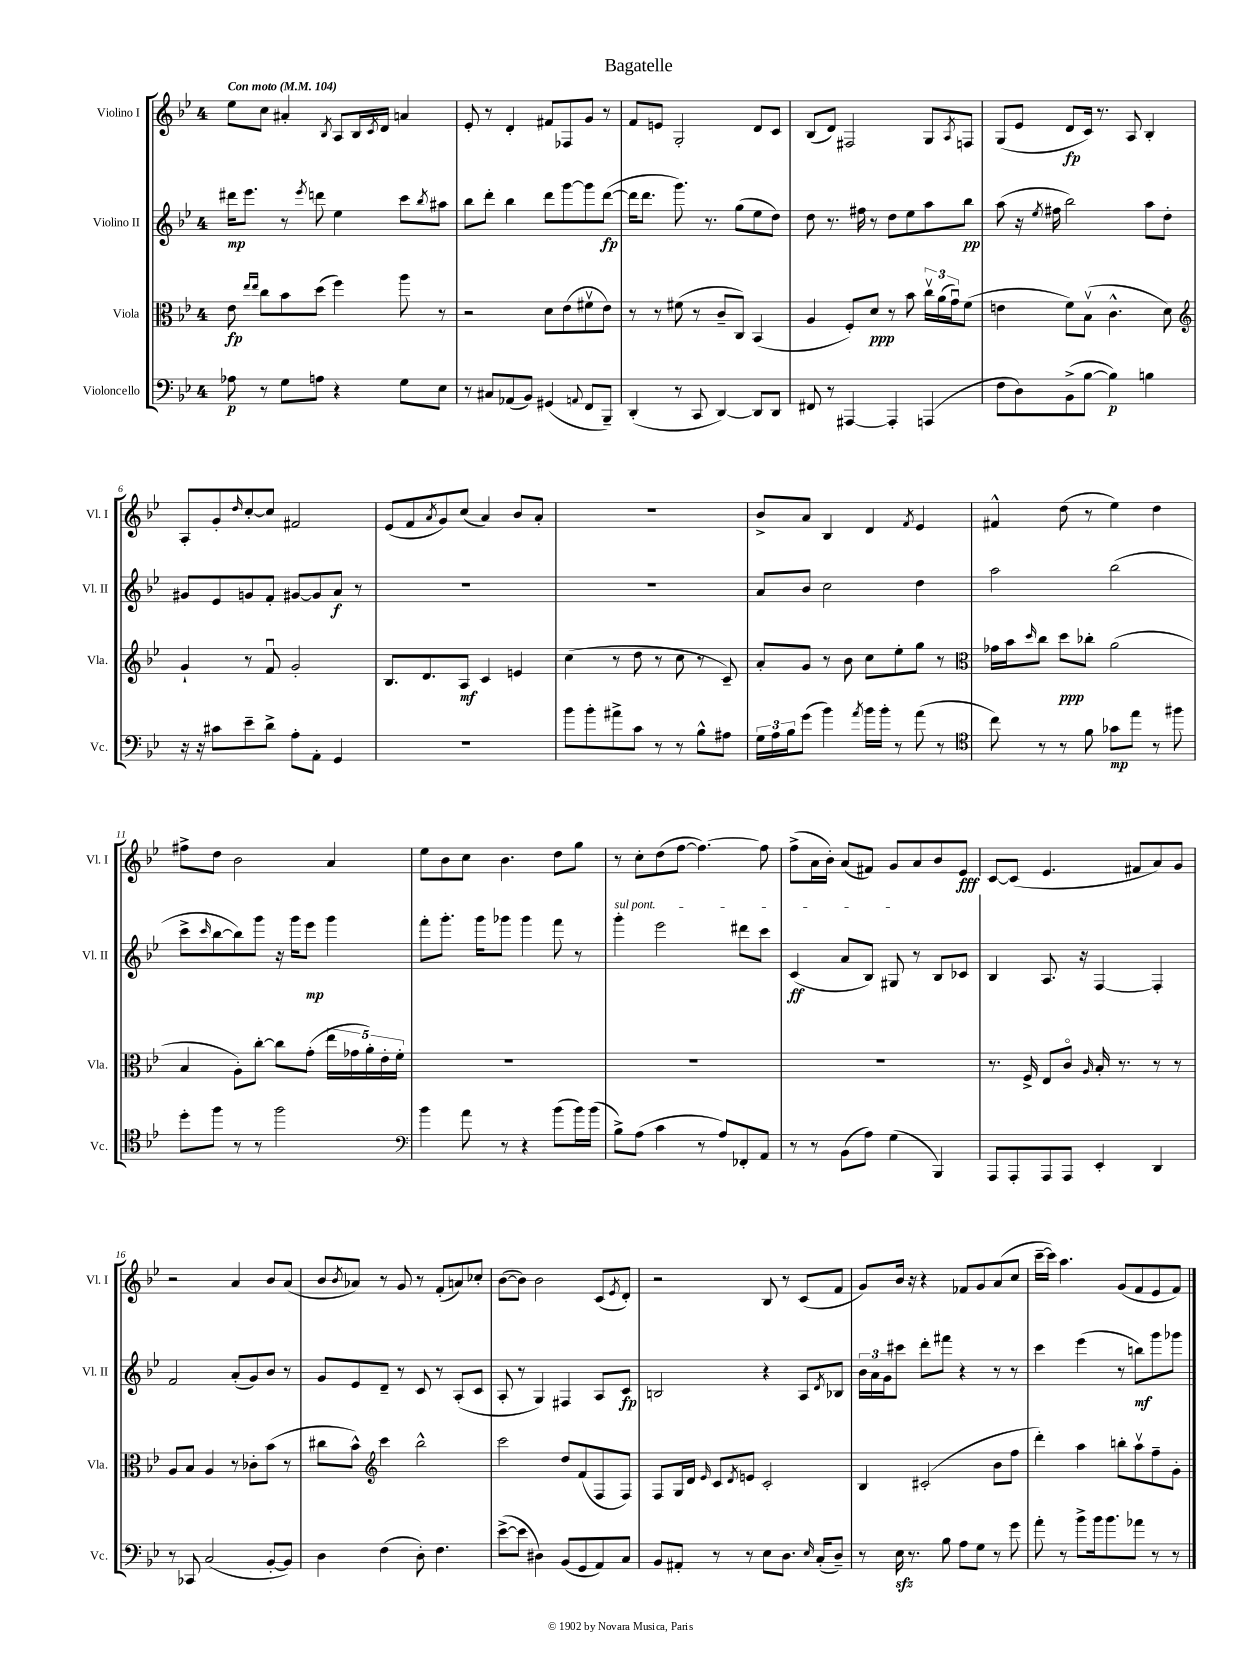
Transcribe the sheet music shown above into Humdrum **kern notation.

**kern	**kern	**kern	**kern
*staff4	*staff3	*staff2	*staff1
*clefF4	*clefC3	*clefG2	*clefG2
*k[b-e-]	*k[b-e-]	*k[b-e-]	*k[b-e-]
*M4/4	*M4/4	*M4/4	*M4/4
*MM104	*MM104	*MM104	*MM104
8A-	8e-	16ddd#	8ee-
.	.	8.eee-	.
.	16qqee-	.	.
.	16qqee-	.	.
8r	8cc	.	8cc
8G	8b-	8r	4a#'
.	.	8qeee-	.
8A	(8dd	8ddd	.
.	.	.	8qB-
4r	4ff)	4ee-	8A
.	.	.	16B-
.	.	.	8qc
.	.	.	16d
8G	8aa	8ccc	4a
.	.	8qbb-	.
8E-	8r	8aa#	.
=	=	=	=
8r	2r	8bb-	8e-'
8C#	.	8ddd'	8r
(8AA-	.	4bb-	4d'
8BB-)	.	.	.
(4GG#	8d	8ddd	8f#
.	(8e-	[8ggg	8F-
8qqAA	.	.	.
8FF	8f#v	8ggg]	8g
8BBB-~)	8e-)	([8ddd	8r
=	=	=	=
(4DD'	8r	16ddd]	8f
.	.	8.ddd	.
.	8r	.	8e
8r	(8f#	8.ggg)	2G'
8CC	8r	.	.
.	.	8.r	.
[4DD)	8c~	.	.
.	8C)	(8gg	.
8DD]	(4BB-	8ee-	8d
8DD	.	8dd)	8c
=	=	=	=
8FF#	4A	8dd	(8B-
8r	.	8.r	8d)
[4AAA#	8F')	.	2F#
.	.	16ff#	.
.	8d	8r	.
4AAA#']	8r	8dd	.
.	8b-	8ee-	.
(4AAA	24ccv	8aa	8G
.	(24a	.	.
.	24gu)	.	.
.	.	.	8qA
.	(8f	8bb-	8F
=	=	=	=
8F	4e	(8aa	(8G
8D)	.	16r	8e-
.	.	8qee-	.
.	.	16ff#	.
(8BB-^	8f)	2bb-)	8d
[8B-	(8B-v	.	16c)
.	.	.	8.r
4B-])	4.c^^	.	.
.	.	.	8A
4B	.	8aa	4B-'
.	8d)	8dd'	.
=	=	=	=
*	*clefG2	*	*
16r	4g`	8g#	8A'
16r	.	.	.
8c#	.	8e-	8g'
.	.	.	16qqdd
8e-~	8r	8g	[8cc'
8d^	8fu	8f'	8cc]
8A'	2g'	[8g#	2f#
8AA'	.	8g#]	.
4GG	.	8a	.
.	.	8r	.
=	=	=	=
1r	8.B-	1r	(8e-
.	.	.	8f
.	8.d	.	.
.	.	.	8qa
.	.	.	8g)
.	8A	.	(8cc
.	4c	.	4a)
.	4e	.	8b-
.	.	.	8a'
=	=	=	=
8b-	(4cc	1r	1r
8b-'	.	.	.
8a#^	8r	.	.
8c	8dd	.	.
8r	8r	.	.
8r	8cc	.	.
8B-^^	8r	.	.
8A#	8c~)	.	.
=	=	=	=
24G	8a'	8a	8b-^
24A	.	.	.
24B-	.	.	.
(8g	8g	8b-	8a
4b-)	8r	2cc	4B-
.	8b-	.	.
8qa	.	.	.
16b-	8cc	.	4d
16b-'	.	.	.
8r	8ee-'	.	.
.	.	.	8qf
(8a	8gg	4dd	4e-
8r	8r	.	.
=	=	=	=
*clefC4	*clefC3	*	*
8cc)	16g-	2aa	4f#^^
.	16b-	.	.
.	16qqdd	.	.
8r	8cc	.	.
8r	8dd	.	(8dd
8f	8cc-'	.	8r
8g-	(2a	(2bb-	4ee-)
8ee-	.	.	.
8r	.	.	4dd
8ff#	.	.	.
=	=	=	=
8dd'	4B-	8ccc^	8ff#^
.	.	16qqccc	.
8ff	.	[8bb-	8dd
8r	8A')	8bb-])	2b-
8r	[8cc'	8ggg	.
2ff	8cc]	16r	.
.	.	16ggg	.
.	(8g'	8eee-	.
.	20ee-	4ggg	4a
.	20g-	.	.
.	20a')	.	.
.	20e-'	.	.
.	20f'	.	.
=	=	=	=
*clefF4	*	*	*
4b-	1r	8fff'	8ee-
.	.	8.ggg'	8b-
8a	.	.	8cc
.	.	16ggg	.
8r	.	8ggg-	4.b-
4r	.	4ggg-	.
(8b-	.	8fff	8dd
16b-)	.	8r	8gg
(16b-	.	.	.
=	=	=	=
8B-^)	1r	4ggg'	8r
(8A	.	.	8cc'
4c	.	2eee-	(8dd
.	.	.	[8ff
8r	.	.	4.ff_)
8A)	.	.	.
8FF-'	.	8ddd#	.
8AA	.	8ccc	8ff]
=	=	=	=
8r	1r	(4c	(8ff^
8r	.	.	16a
.	.	.	16b-')
(8BB-	.	8a	(8a
8A)	.	8B-)	8f#)
(4G	.	8G#	8g
.	.	8r	8a
4BBB-)	.	8B-	8b-
.	.	8c-	8e-
=	=	=	=
8AAA	8.r	4B-	[8c
8AAA'	.	.	(8c]
.	16F^	.	.
8AAA	8E-	8.A	4.e-
8AAA	8co	.	.
.	.	16r	.
.	16qqA	.	.
4EE-'	16B-'	[4F	.
.	8.r	.	.
.	.	.	8f#
4DD	8r	4F']	8a)
.	8r	.	8g
=	=	=	=
8r	8A	2f	2r
8CC-	8B-	.	.
(2C	4A	.	.
.	8r	(8a'	4a
.	8c-'	8g)	.
[8BB-'	(8b-	8b-	8b-
8BB-])	8r	8r	(8a
=	=	=	=
4D	8cc#	8g	8b-
.	.	.	8qb-
.	8b-^^)	8e-	8a-)
*	*clefG2	*	*
(4F	4ccc	8d~	8r
.	.	8r	8g
8D')	2bb-^^	8c	8r
4.F	.	8r	(8f'
.	.	(8A'	8a)
.	.	8c	8cc-'
=	=	=	=
([8e-^	2ccc	8A'	([8b-
8e-]	.	8r	8b-])
4D#)	.	4G)	2b-
(8BB-	8dd	4F#	.
8GG	(8f	.	.
8AA)	8F	8A	(8c
.	.	.	8qe-
8C	8F)	8c	8d')
=	=	=	=
8BB-	8F	2B	2r
8AA#'	16G	.	.
.	16d	.	.
.	16qqe-	.	.
8r	8c	.	.
.	8qd	.	.
8r	8e	.	.
8E-	2c'	4r	8B-
8.D	.	.	8r
.	.	8A	(8c
16qqE-	.	.	.
(16C'	.	.	.
.	.	8qd	.
8D~)	.	8B-	8f
=	=	=	=
8r	4B-	24b-	8g)
.	.	24a	.
.	.	24g	.
16E-	.	8ccc#	16b-
8.r	.	.	16r
.	(2c#'	8ddd'	4r
8B-	.	8fff#	.
8A	.	4r	8f-
8G	.	.	8g
8r	8b-	8r	(8a
8g	8ff	8r	8cc
=	=	=	=
8a'	4ddd')	4ccc	[16ccc~
.	.	.	16ccc])
8r	.	.	4.aa
8b-^	4aa	(4eee-	.
16b-	.	.	.
8.b-	.	.	.
.	8bb'	8r	(8g
8a-	8aav	8bb)	8f
8r	8ff~	8ggg	8e-
8r	8g'	8ggg-	8f)
==	==	==	==
*-	*-	*-	*-
